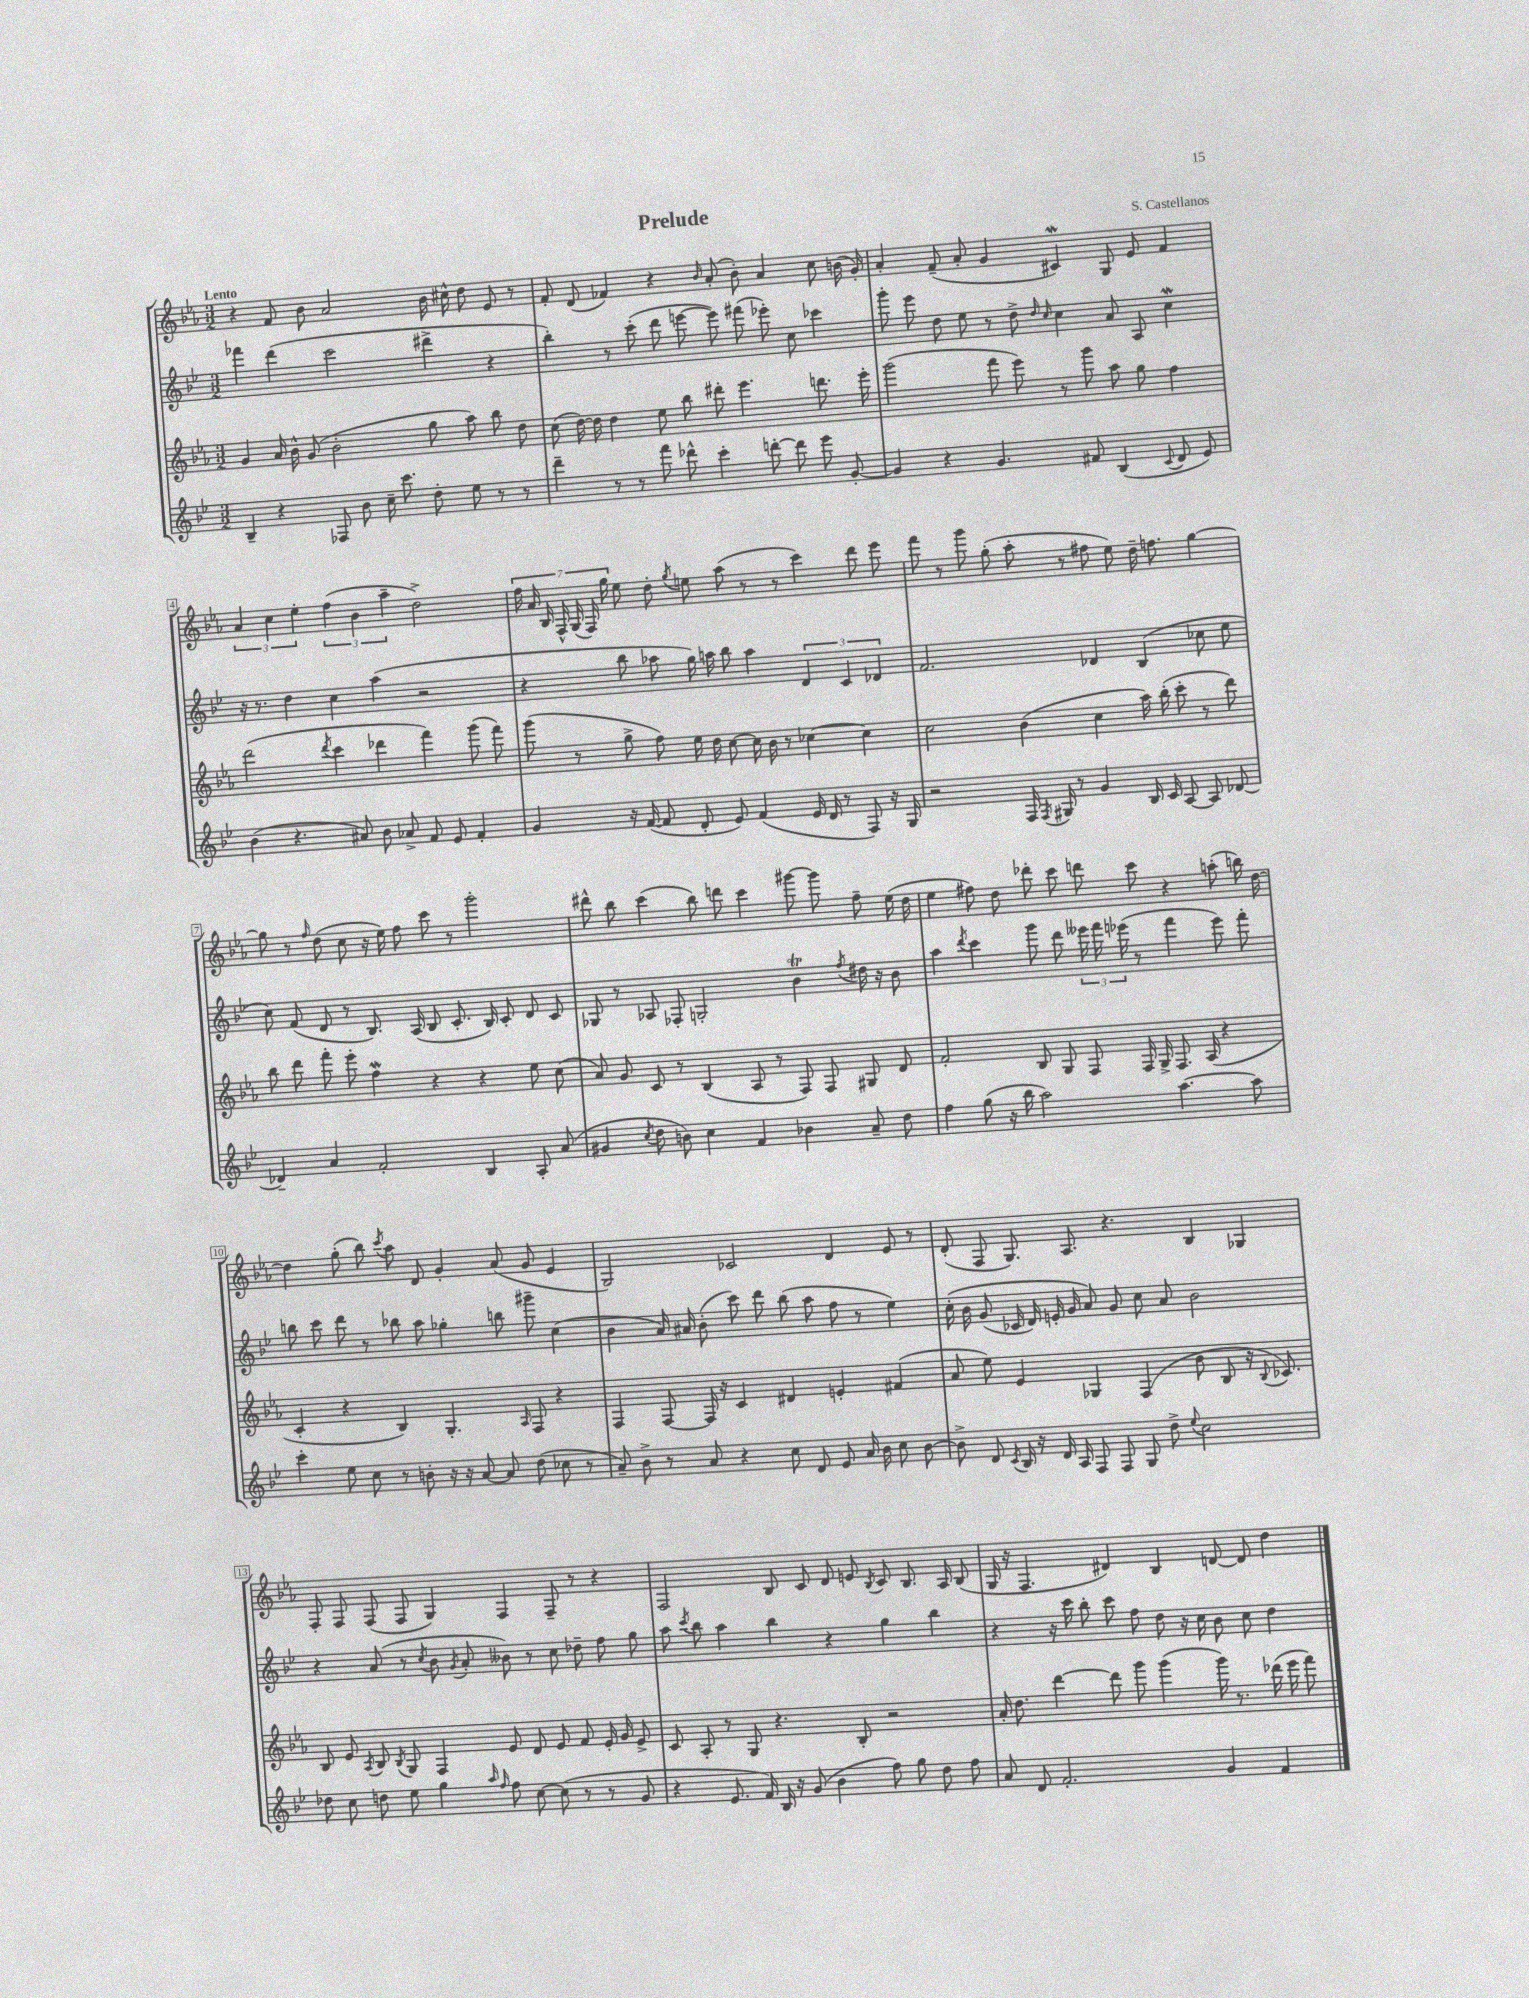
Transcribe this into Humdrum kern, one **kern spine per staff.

**kern	**kern	**kern	**kern
*part4	*part3	*part2	*part1
*staff4	*staff3	*staff2	*staff1
*clefG2	*clefG2	*clefG2	*clefG2
*k[b-e-]	*k[b-e-a-]	*k[b-e-]	*k[b-e-a-]
*M3/2	*M3/2	*M3/2	*M3/2
=1	=1	=1	=1
!	!	!	!LO:TX:a:B:t=Lento
4B-~/	4g/	4fff-X\	4r
4r	16a-/	(4ddd\	8f/
.	16b-^^\	.	.
.	(8g/	.	8b-\
8F-X/	2b-'\	2ccc\	2a-/
8b-\	.	.	.
16cc~\	.	.	.
8.ccc\	.	.	.
8dd'\	8gg\	4ddd#X^\	16b-\
.	.	.	16cc#X^^\
8ee-\	8aa-\)	.	8dd\
8r	8bb-\	4r	8e-/
8r	8dd\	.	8r
=2	=2	=2	=2
4ddd~\	(8cc\	4bb-'\)	8f'/
.	[16dd\)	.	(8d/
.	16dd\]	.	.
8r	4dd\	8r	4f-X/)
8r	.	(8ccc'\	.
8fff\	8ee-\	8ddd\	4r
8ddd-X^^\	8bb-\	[8eeen\	.
.	.	.	16qqb-/
4ccc'\	8ddd#X'\	8eee\])	(8a-'/
.	4.eee-\	(8fff#X\	8b-'\)
[8dddn'\	.	8eee-X'\)	4a-/
8ddd\]	.	8cc\	.
8eee-\	8.dddn\	4ccc-X\	8cc\
[8g'/	.	.	(16bn\
.	16eee-'\	.	16g'/)
=3	=3	=3	=3
4g/]	(2ggg\	8ggg'\	4a-'/
.	.	8eee-\	.
4r	.	8dd\	(8f~/
.	.	8ee-\	8a-'/
4.g/	8fff\	8r	4g/
.	8eee-\)	8dd^\	.
.	.	16qqdd/	.
.	.	16qqcc/	.
.	8r	4cc\	4c#XW/)
8f#X/	8ggg\	.	.
(4B-/	8aa-\	8a/	8G/
.	8gg\	8A/	8e-/
8qqc/	.	.	.
8d/	4ff\	4ccW\	4f/
8e-/)	.	.	.
!!LO:LB:g=z
=4	=4	=4	=4
(4b-\	(2ddd\	16r	6a-/
.	.	8.r	.
.	.	.	6cc\
4.r	.	4dd\	.
.	.	.	6ee-'\
.	8qddd/	.	.
.	4ccc\	4cc\	(6ff\
8a#X/)	.	.	.
.	.	.	6b-\
8b-\	4ddd-X\	(4aa\	.
.	.	.	6aa-~\
8a-X^/	.	.	.
8f/	4fff\)	2r	2dd^\)
8e-/	.	.	.
4f'/	(8ggg\	.	.
.	8fff\)	.	.
=5	=5	=5	=5
4g/	(8ggg\	4r	28ff\
.	.	.	28a-/
.	.	.	28B-/
.	.	.	28F^^/
.	8r	.	.
.	.	.	(28G/
.	.	.	28F/)
.	.	.	28gg\
16r	8gg^\	8bb-\	8ee-\
([16f/	.	.	.
8f/]	8ff\)	8aa-X\	8dd'\
.	.	.	8qgg/
8d'/	16ee-\	16gg\)	8een\
.	16dd\	16aan\	.
8e-/)	[8cc\	8bb-\	(8aa-\
(4f/	16cc\]	4aa\	8r
.	16b-\	.	.
.	8r	.	8r
16e-/	[4cc-X\	6d/	4ccc\)
16d/	.	.	.
8r	.	.	.
.	.	6c/	.
8F/)	4cc-\]	.	8ddd\
.	.	6d-X/	.
16r	.	.	8eee-\
16G/	.	.	.
=6	=6	=6	=6
2r	2cc\	2.f/	8fff\
.	.	.	8r
.	.	.	8ggg\
.	.	.	(8gg'\
16F/	(4b-\	.	8aa-'\
8qF/	.	.	.
16G#X/	.	.	.
8r	.	.	8r
4g/	4cc\	4d-X/	8ff#X\
.	.	.	8ee-\)
16B-/	16aa-\)	(4B-/	16dd~\
16c/	(16bb-'\	.	8.ffn\
[8A/	8ccc'\	.	.
8A/]	8r	8cc-X\	[4gg\
[8d-X/	8ddd\)	8ee-\	.
!!LO:LB:g=z
=7	=7	=7	=7
4d-X~/]	8bb-\	8cc\)	8gg\]
.	8ddd\	(8f/	8r
.	.	.	16qqff/
4a/	8fff'\	8d/	(8dd\
.	8eee-'\	8r	8cc\
2f'/	4ffW\	8.B-/)	16r
.	.	.	16ee-\)
.	.	.	8ff\
.	.	(16A/	.
.	4r	8B-/	8ccc\
.	.	8.c'/	8r
4B-/	4r	.	2ggg'\
.	.	16B-/)	.
.	.	8c'/	.
8A'/	8ee-\	8d/	.
(8a/	(8cc\	8c/	.
=8	=8	=8	=8
4g#X/	8a-/)	8G-X/	8ddd#X^^\
.	8g/	8r	8bb-\
8qcc/	.	.	.
8dd\	8c/	8A-X/	(4ccc\
8bn\)	8r	8F-X'/	.
4cc\	(4B-/	2Gn'/	8bb-\)
.	.	.	8dddn\
4f/	8A-/	.	4ccc\
.	8r	.	.
4b-X\	8F/)	4b-T\	[8ggg#X\
.	8F/	.	8ggg#\]
.	.	8qff/	.
8a~/	8G#X/	16dd#X\	8ff~\
.	.	16r	.
8dd\	8d/	8b-\	(16ee-\
.	.	.	16dd\
=9	=9	=9	=9
4ff\	2f'/	4aa\	4ee-\
.	.	8qddd/	.
(8gg\	.	4ccc\	8ff#X\)
16r	.	.	8dd\
16bb-\	.	.	.
2aa\)	8B-/	8ggg\	8ddd-X'\
.	8G/	8ddd\	8ccc\
.	8F/	24eee--X\	8dddn\
.	.	24fff\	.
.	.	(24eee-X\	.
.	16F/	8r	8ccc\
.	16G^/	.	.
[4.aa\	8.F/	4fff\	4r
.	(16A-/	.	.
.	4r	8eee-\)	(8aan'\
8aa\]	.	8fff'\	16bbn\)
.	.	.	[16dd\
!!LO:LB:g=z
=10	=10	=10	=10
4ccc'\	4c'/	8bbn\	4dd\]
.	.	8ccc\	.
8ee-\	4r	8ddd\	(8gg'\
8cc\	.	8r	8bb-\)
.	.	.	8qccc/
8r	4B-/)	8bb-X\	8aa-\
8bn'\	.	8aa\	8d/
16r	4.G'/	4gg-X'\	4g'/
16r	.	.	.
[8a/	.	.	.
8a/]	.	8bbn\	(8a-/
.	16qqA-/	.	.
(8dd\	8F/	8ggg#X~\	8g/
8cc-X\	4r	(4cc\	4e-/
8r	.	.	.
=11	=11	=11	=11
8a~/)	4F/	4b-\	2G/)
8b-^\	.	.	.
8r	[8F/	16a/)	.
.	.	16a#X/	.
8a/	16F/]	(8b-'\	.
.	16r	.	.
4r	4c/	8ccc\)	2c-X/
.	.	8ddd\	.
8cc\	4d#X/	(8bb-\	.
8d/	.	8aa\	.
8e-/	4en'/	8ff\	4d/
16a/	.	8r	.
16b-\	.	.	.
8cc\	(4f#X/	4ee-\)	8e-/
[8b-\	.	.	8r
=12	=12	=12	=12
8b-^\]	8a-/	(16cc'\	(8d'/
.	.	16b-\	.
8d/	8ee-\)	(8g/	8F/
8qc/	.	.	.
16B-/	4e-/	16c-X/	8.G/)
16r	.	16d/)	.
16d/	.	16en'/	.
16A/	.	16g/	8.A-/
8F/	4G-X/	8a/)	.
8F/	.	8g/	4.r
8G/	(4F/	8cc\	.
8dd^\	.	8a/	.
8qqee-/	.	.	.
2cc\	8b-\	2b-\	4B-/
.	8B-/	.	.
.	16r	.	4G-X/
.	8qqB-/	.	.
.	8.c-X/)	.	.
!!LO:LB:g=z
=13	=13	=13	=13
8dd-X\	8B-/	4r	8F'/
8cc\	8e-/	.	8F/
.	8qA-/	.	.
8ddn\	8B-/	(8a/	(8F/
.	8qB-/	.	.
8ee-\	8G/	8r	8F/
.	.	8qcc/	.
4gg\	4F/	8b-\	4G/)
.	.	8qg/	.
.	.	8a'/	.
16qqaa/	.	.	.
16qqff/	.	.	.
8ff\	8e-/	8b--X\)	4F/
[8cc\	8d/	8r	.
(8cc\]	8e-/	8cc\	8F~/
8r	8f/	8dd-X~\	8r
8r	16e-'/	8ff\	4r
.	16g/	.	.
8g/	8e-^/	8gg\	.
=14	=14	=14	=14
4r	8c/	8aa\	2F/
.	.	8qccc/	.
.	8A-'/	8bb-\	.
8.e-/	8r	4aa\	.
.	8G/	.	.
16f/)	.	.	.
16B-/	4.r	4bb-\	8B-/
16r	.	.	.
(8g/	.	.	8c/
4b-\	.	4r	8d/
.	8B-'/	.	8en/
.	.	.	8qB-/
8ff\)	2r	4gg\	8c/
8gg\	.	.	8.B-/
8dd\	.	4bb-\	.
.	.	.	16A-/
8ff\	.	.	(8B-/
=15	=15	=15	=15
8a/	16a-'/	4r	16G/
.	8.dd\	.	16r
8d/	.	.	4.F/
2.f'/	[4ddd\	16r	.
.	.	16ccc\	.
.	.	8bb-'\	.
.	8ddd\]	8ccc\	4d#X/)
.	8ggg\	8ff\	.
.	(4ggg\	8dd\	4B-/
.	.	16r	.
.	.	16cc\	.
4g/	16ggg\)	8b-\	[8dn/
.	8.r	.	.
.	.	8cc\	8d/]
4f/	(16ddd-X\	4dd\	4dd\
.	16eee-\	.	.
.	8fff\)	.	.
==	==	==	==
*-	*-	*-	*-
